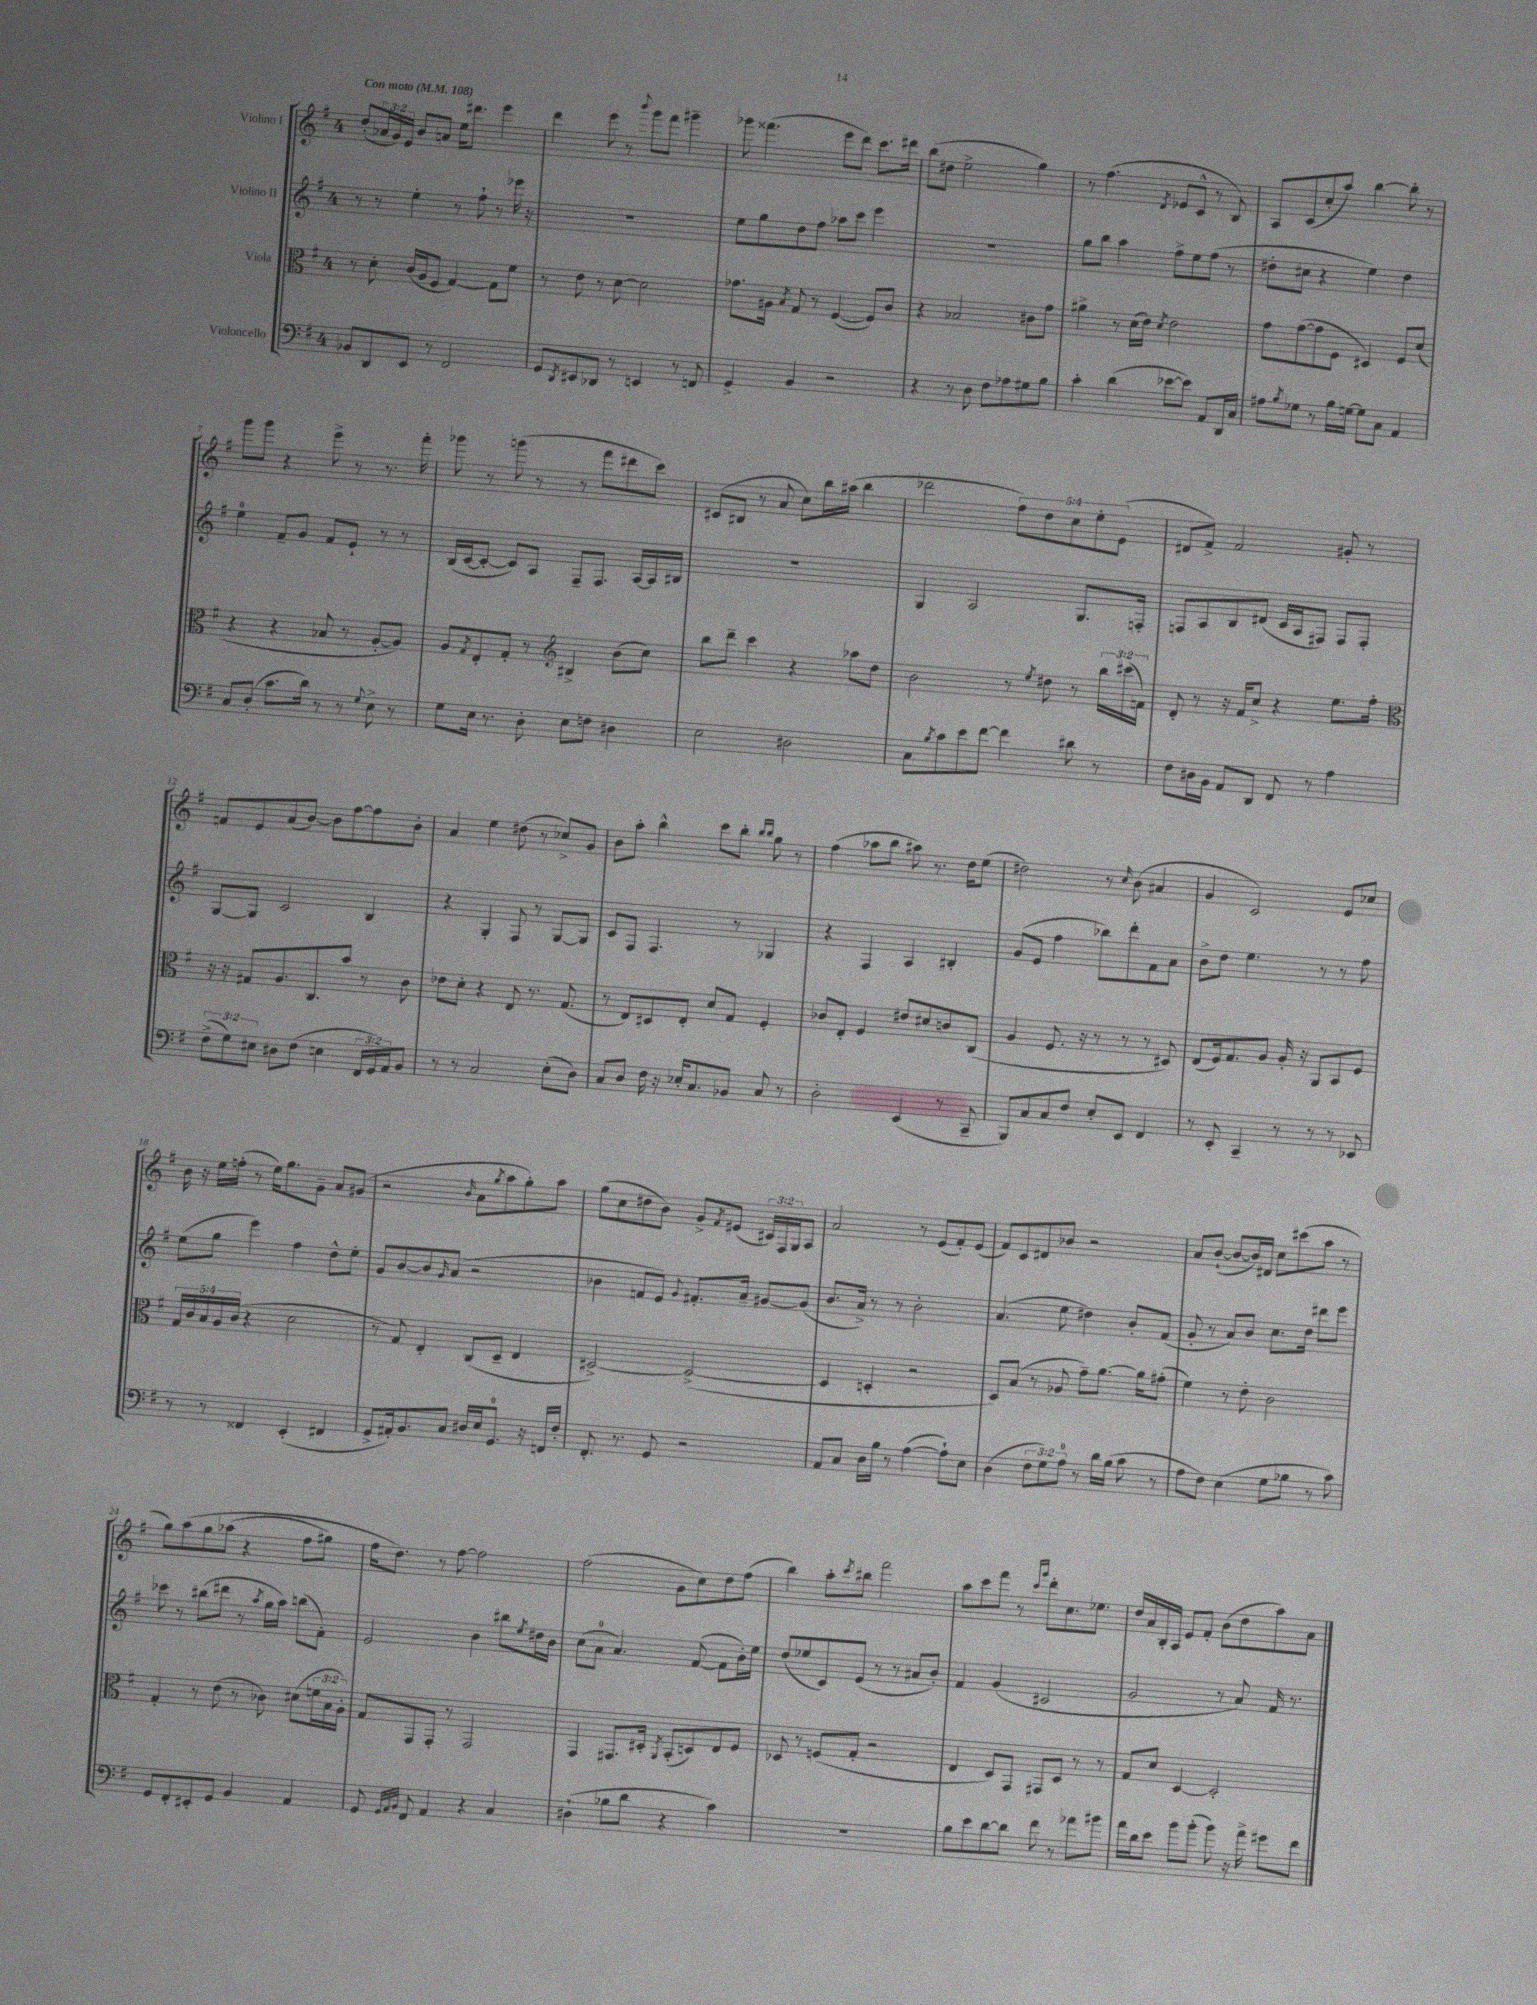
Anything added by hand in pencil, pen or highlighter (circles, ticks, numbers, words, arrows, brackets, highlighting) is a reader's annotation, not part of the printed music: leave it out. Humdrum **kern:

**kern	**kern	**kern	**kern
*part4	*part3	*part2	*part1
*staff4	*staff3	*staff2	*staff1
*I"Violoncello	*I"Viola	*I"Violino II	*I"Violino I
*clefF4	*clefC3	*clefG2	*clefG2
*k[f#]	*k[f#]	*k[f#]	*k[f#]
*M4/4	*M4/4	*M4/4	*M4/4
*MM108	*MM108	*MM108	*MM108
=1	=1	=1	=1
!	!	!	!LO:TX:a:B:t=Con moto
8BB-X/L	8r	8r	(8dd'/L
8DD/	8d'\	8r	24a-X/L
.	.	.	24g/)
.	.	.	24e/JJ
8EE/J	(16c/LL	4ee'\	8b/L
.	16A/J	.	.
8r	8F#/J	.	8an/J
2FF#/	[4G/)	8r	16ee\KL
.	.	.	8.ddd#X\J
.	.	8ff#`\	.
.	8G\L]	8r	4eee\
.	8f#\J	16eee-X\	.
.	.	16r	.
=2	=2	=2	=2
8GG/L	8r	1r	4ddd\
8qDD/	.	.	.
8EE#X/	8e\	.	.
8DD-X/J	8r	.	8eee\
8r	[8d\	.	8r
.	.	.	8qqbbb/
4EEn/	2d\]	.	8ggg\L
.	.	.	8fff#\J
8r	.	.	4ggg#X~\
8FFn/	.	.	.
=3	=3	=3	=3
4GG^/	8.g-X\L	8ee\L	8ggg-X\
.	.	8gg\	(4.fff##X\
.	16A#X\Jk	.	.
.	8qB/	.	.
4BB/	8G/	8dd\	.
.	8r	8ff#\J	.
2r	([4F#/	8aa-X\L	8eee\L
.	.	8ccc\J	8ddd\J)
.	8F#/L])	4eee\	8.ccc\L
.	8c/J	.	.
.	.	.	16ddd#X\Jk
=4	=4	=4	=4
4r	4r	1r	(8bb\L
.	.	.	8dd#X\J
8r	2B-X/	.	2ee^\
8D\	.	.	.
8F#\L	.	.	.
8A-X\	.	.	.
8G#X\	8c#X\L	.	4gg\)
8B\J	8g\J	.	.
=5	=5	=5	=5
4c'\	4a#X^\	8gg\L	8r
.	.	8bb\J	(4.ff#\
(4d\	8r	4aa\	.
.	(16d\LL	.	.
.	16e\JJ)	.	.
.	8qd/	.	8qd/
[8e-X\L	2e\	8ff#^\L	8e-X/L
8e-\J])	.	8ee\	8c^^/J
8AA/L	.	(8ff#\J	8r
16DD/L	.	8r	8B/)
16C/JJ	.	.	.
=6	=6	=6	=6
8A#X\L	8g\L	8dd#X'\L	8A/L
8qB/	.	.	.
8G-X\J	([8g\	8cc#X\J	(8c/
8r	8g\]	4r	8cc'/
16B\LL	8F#\J	.	8aa/J)
[16Gn\JJ	.	.	.
8G\L]	4D#X/)	4ee\)	[4bb\
8C\J	.	.	.
4AA/	8F#/L	4dd#\	8bb'\]
.	(8d/J	.	8r
!!LO:LB:g=z
=7	=7	=7	=7
8C/L	4r	4ee\	8ggg\L
(8D'/J	.	.	8ggg\J
8.c\L	4r	8f#~/L	4r
.	.	8g/J	.
16d\Jk)	.	.	.
8r	8B-X/	8f#/L	8eee^\
8r	8r	8e`/J	8r
8qqG/	.	.	.
8E^\	[8A'/L	8r	8.r
8r	8A/J])	8r	.
.	.	.	16fff#'\
=8	=8	=8	=8
8G\L	8A/L	(16B/LL	8ggg-X\
.	.	[16c/J	.
.	8qG/	.	.
16E\Jk	8E'/	8c'/J_	8r
8.r	.	.	.
.	8G'/J	8c/L])	(8gggn\
8D'\	8r	8A/J	8r
*	*clefG2	*	*
8E\L	4B#X^/	8F#~/L	8r
8Fn\J	.	8.F#/J	8fff#\L
4D#X\	(8b\L	.	8ddd#X\
.	.	[16A/LL	.
.	8cc\J)	16A/]	8ccc\J)
.	.	16B#X/JJ	.
=9	=9	=9	=9
2E\	8bb\L	1r	(8c#X/L
.	8ddd~\J	.	8B#X/J
.	4ccc\	.	8r
.	.	.	8a/
2D#X\	4r	.	8cc\L)
.	.	.	16bb\L
.	.	.	(16aa#X\JJ
.	8aa-X\L	.	4bb\
.	8dd\J	.	.
=10	=10	=10	=10
8C\L	2b\	4G/	2ddd-X\
8qB/	.	.	.
8c\	.	.	.
8e\	.	2A/	.
[8f#\J	.	.	.
4f#\]	8r	.	10ff#\L)
.	.	.	10dd\
.	8qee/	.	.
.	8dd#X\	.	.
.	.	.	10cc\
8d#X\	8r	8.G/L	.
.	.	.	10ee'\
8r	24bb\LL	.	.
.	.	.	(10e\J
.	(24ccc#X\	.	.
.	.	16Fn'/Jk	.
.	24fn\JJ)	.	.
=11	=11	=11	=11
8F#\L	8d'/	8Fn/L	8d#X/L
16D#X\L	8r	8A/	8f#^/J)
16BB\JJ	.	.	.
8AA/L	16r	8B/	2f#/
.	16f#/KL	.	.
8DD/J	8cc^/J	(8d#X/J	.
8FF#/	4r	16c/LL	.
.	.	16A/J	.
8r	.	8F#X/J)	.
4A\	8.ee\L	8F#/L	8g#X'/
.	.	8F#'/J	8r
.	16ff#'\Jk	.	.
!!LO:LB:g=z
=12	=12	=12	=12
*	*clefC3	*	*
(12F#^\L	16r	[8G/L	8fn/L
.	16r	.	.
12G\)	.	.	.
.	8G#X/L	8G/J]	8e/
12E#X\J	.	.	.
8D#X\L	8.A/	2c/	(8a/
(8F#\J	.	.	[8b/J)
.	8.C/	.	.
4En\	.	.	8b\L]
.	8b/J	.	[8ff#\
24FF#/LL	8r	4B/	8ff#\]
24GG/)	.	.	.
24AA/J	.	.	.
8BB/J	8c\	.	8b'\J
=13	=13	=13	=13
8r	8e-X\L	4r	4a/
8r	8d'\J	.	.
2C/	4r	4G'/	4ee\
.	8E/	8F#/	(8dd#X\
.	8.r	8r	8r
(8E'\L	.	[8G/L	8cc-X^/L)
.	(8.G/	.	.
8D\J)	.	8G/J]	8g/J
=14	=14	=14	=14
8C/L	8r	8c/L	8b\L
8D/J	8E/L)	8F#/J	8aa'\J
16F#\	8D#X/	4.F#/	4bb^^\
16r	.	.	.
16E-X'/KL	8E'/J	.	.
8.C/	.	.	.
.	8d/L	.	8ccc\L
8BB-X/J	8G/J	8r	8bb'\J
.	.	.	16qqbb/LL
.	.	.	16qqbb/JJ
8C/	4F#'/	4G-X/	8gg\
8r	.	.	8r
=15	=15	=15	=15
2D'\	8c-X/L	4r	(4ff#\
.	8E'/J	.	.
.	4F#/	4F#/	8aa-X\L
.	.	.	8bb\J
(4EE/	8e#X/L	4A/	8aa#X\)
.	8d#X/	.	8.r
8r	8cn/	4B#X'/	.
.	.	.	16dd\KL
8CC~/	(8C/J	.	(8ee\J
=16	=16	=16	=16
8BBB/L)	4A/	(8g/L	2dd#X\)
8C/	.	8e/J	.
8C/	8.F#/	4ff#\	.
8F#/J	.	.	.
.	16r	.	.
8E'/L	8r	8bb-X\L)	8r
.	.	.	16qqcc/
8EE/J	8r	8ddd'\	(8b\
4FF#/	8r	8f#\	4a#X/
.	8D#X/)	8a\J	.
=17	=17	=17	=17
8r	(8E/L	8b^\L	4g/
8EE'/	16F#/k)	8dd\J	.
.	8.G/	.	.
4CC~/	.	4.ee\	2c/)
.	8A/J	.	.
8r	16A'/	.	.
.	16r	.	.
8r	8AA/L	8r	.
8r	8BB/	8r	8e/L
8EE-X/	8F#/J	8ff#\	8cc-X/J
!!LO:LB:g=z
=18	=18	=18	=18
8r	20G/LL	(8ee\L	16b\
.	20c/	.	.
.	.	.	16r
.	20B/	.	.
8r	.	8gg\J	16ee\LL
.	20A/	.	.
.	.	.	(16ffn'\JJ
.	(20c/JJ	.	.
4FF##X/	4r	4eee\)	8r
.	.	.	16ee\KL)
.	.	.	8.gg\
(4EE'/	2d\	4ff#\	.
.	.	.	8g~\J
4FF#X/	.	8dd^^\L	8a/L
.	.	8ee'\J	(8g#X/J
=19	=19	=19	=19
8GG^/L	8r	8g/L	2r
16AA#X'/k)	8G/)	[8b/	.
8.BB/	.	.	.
.	4E'/	8b/]	.
.	.	16qqg/	.
8C/J	.	(8a/J	.
.	.	.	16qqb/
16D#X/LL	(8C/L	2r	8a\L
16E/J	.	.	.
.	.	.	8qgg/
8.GG/J	8D~/J	.	8aa\
.	4E/	.	8gg'\)
16r	.	.	.
16FFn/LL	.	.	8aa\J
16F#'/JJ	.	.	.
=20	=20	=20	=20
8.FF#'/	[2D#X^/)	4b-X\	(8gg\L
.	.	.	8cc\
8.r	.	.	.
.	.	8fn/L	8dd#X\
8GG/	.	8e/J)	8b\J)
.	.	8qqg/	.
2r	(2D#^/_	8.f#X'/L	8g^/L
.	.	.	8qf#/
.	.	.	(8e#X/J
.	.	16a~/Jk	.
.	.	[8g#X/L	24c#X/LL)
.	.	.	24F#/
.	.	.	24G/J
.	.	(8g#/J]	8A/J
=21	=21	=21	=21
8AA/L	4D#/]	8.b/L	2a/
8C/J	.	.	.
.	.	16a^/Jk)	.
16D\LL	4Dn'/	8r	.
16B\JJ	.	.	.
8r	.	8r	.
([4A\	2r	2b'\	8r
.	.	.	(8e/L
8A`\L])	.	.	8f#'/)
8E\J	.	.	(8e/J
=22	=22	=22	=22
(4D\	8D/L)	(4.a/	8f#/L)
.	(8B/J	.	8c/
12F#\L	8r	.	8d#X/
12G\)	.	.	.
.	8A-X/	8ee\	8b-X/J
12A\J	.	.	.
8r	8g~\L)	4dd#X\)	2r
16d\LL	[8.a\J	.	.
(16B\JJ	.	.	.
8c\	.	8b'/L	.
.	16a\KL]	.	.
8r	(8g#X'\J	(8f#/J	.
=23	=23	=23	=23
8A\L	4f#\)	8g'/	8a/L
8F#\J)	.	8r	([8b`/J
(4E\	8r	8a/L)	8b/L_
.	8e'\	8b/J	16b/L])
.	.	.	16d#X/JJ
8G\L	2c\	8.cc\L	8cc\L
8B-X\J	.	.	(8ccc#X\
.	.	16dd\Jk	.
8r	.	8ddd#X\L	8aa\J
8c\)	.	8eee\J	8r
!!LO:LB:g=z
=24	=24	=24	=24
8GG/L	4G'/	8ccc-X\	8gg\L)
8FF#'/	.	8r	(8aa\
8EE#X'/	8r	(8bb#X\L	8gg\
8GG/J	(8e\	8ddd#X\J	(8aa-X\J
4BB/	8r	8r	4r
.	.	8qaa/	.
.	8c-X\)	16gg\LL	.
.	.	16aa\JJ)	.
4AA/	(8d#X\L	(8bbn\L	8ff#\L
.	24fn\L	8f#'\J)	8gg#X\J)
.	24B\	.	.
.	24A'\JJ)	.	.
=25	=25	=25	=25
8GG/	8G/L	2e/	16ff#\KL
.	.	.	8.dd\J)
32qqGG/LLL	.	.	.
32qqAA/	.	.	.
32qqBB/JJJ	.	.	.
8FF#/	8GG/	.	.
4AA/	8GG'/J	.	8r
.	8r	.	[8ff#\
4r	2GG/	4b\	2ff#\]
4C/	.	8bb#X\L	.
.	.	8qee/	.
.	.	16dd#X\L	.
.	.	16b\JJ	.
=26	=26	=26	=26
(4D#X`\	4GG/	(8cc\L	(2ff#\
.	.	8a\J	.
8B-X\L	8.GG#X/L	4.a/)	.
8d\J	.	.	.
.	16D#X'/Jk	.	.
.	8qAA/	.	.
4r	(8BB'/L	.	8g\L
.	8Dn/)	([8f#/	8cc\)
4c\)	8E/	8f#\L]	8dd\
.	8F#/J	16b'\L)	(8ff#\J
.	.	16ee\JJ	.
=27	=27	=27	=27
1r	8D-X/	(8dd/L	4bb\)
.	8r	8ee-X/	.
.	(8Fn/L	8c/)	8aa'\L
.	.	.	8qccc/
.	8G'/J	(8e/J	8bb#X\J
.	2r	8r	2fff#\
.	.	8r	.
.	.	8a#X/L	.
.	.	8b'/J)	.
=28	=28	=28	=28
8B\L	4E/	4f#/	8aa\L
8e\	.	.	8ccc\
[8d\	8D/L)	(4g/	8fff#\J
8d\J]	8GG/J	.	8r
.	.	.	16qqccc/LL
.	.	.	16qqggg/JJ
8f#\	8GG#X/L	2c#X/	8ddd'\L
8r	8D/J	.	8.cc\
8a-X\L	8r	.	.
.	.	.	8.ee-X\J
8b#X\J	8r	.	.
=29	=29	=29	=29
16a\LL	8G/L	2g/	16dd/LL
16d\J	.	.	16a/
8e\J	8d/J	.	16B'/
.	.	.	16A/JJ
8b\L	[4D/	.	8e/L
(8b'\J	.	.	8f#'/J
8b\)	2D'/]	8r	(8b\L
16r	.	8a/)	8dd\
16a^\	.	.	.
8g#X\L	.	16f#/	8aa\)
.	.	8.r	.
8f#\J	.	.	8a\J
==	==	==	==
*-	*-	*-	*-
